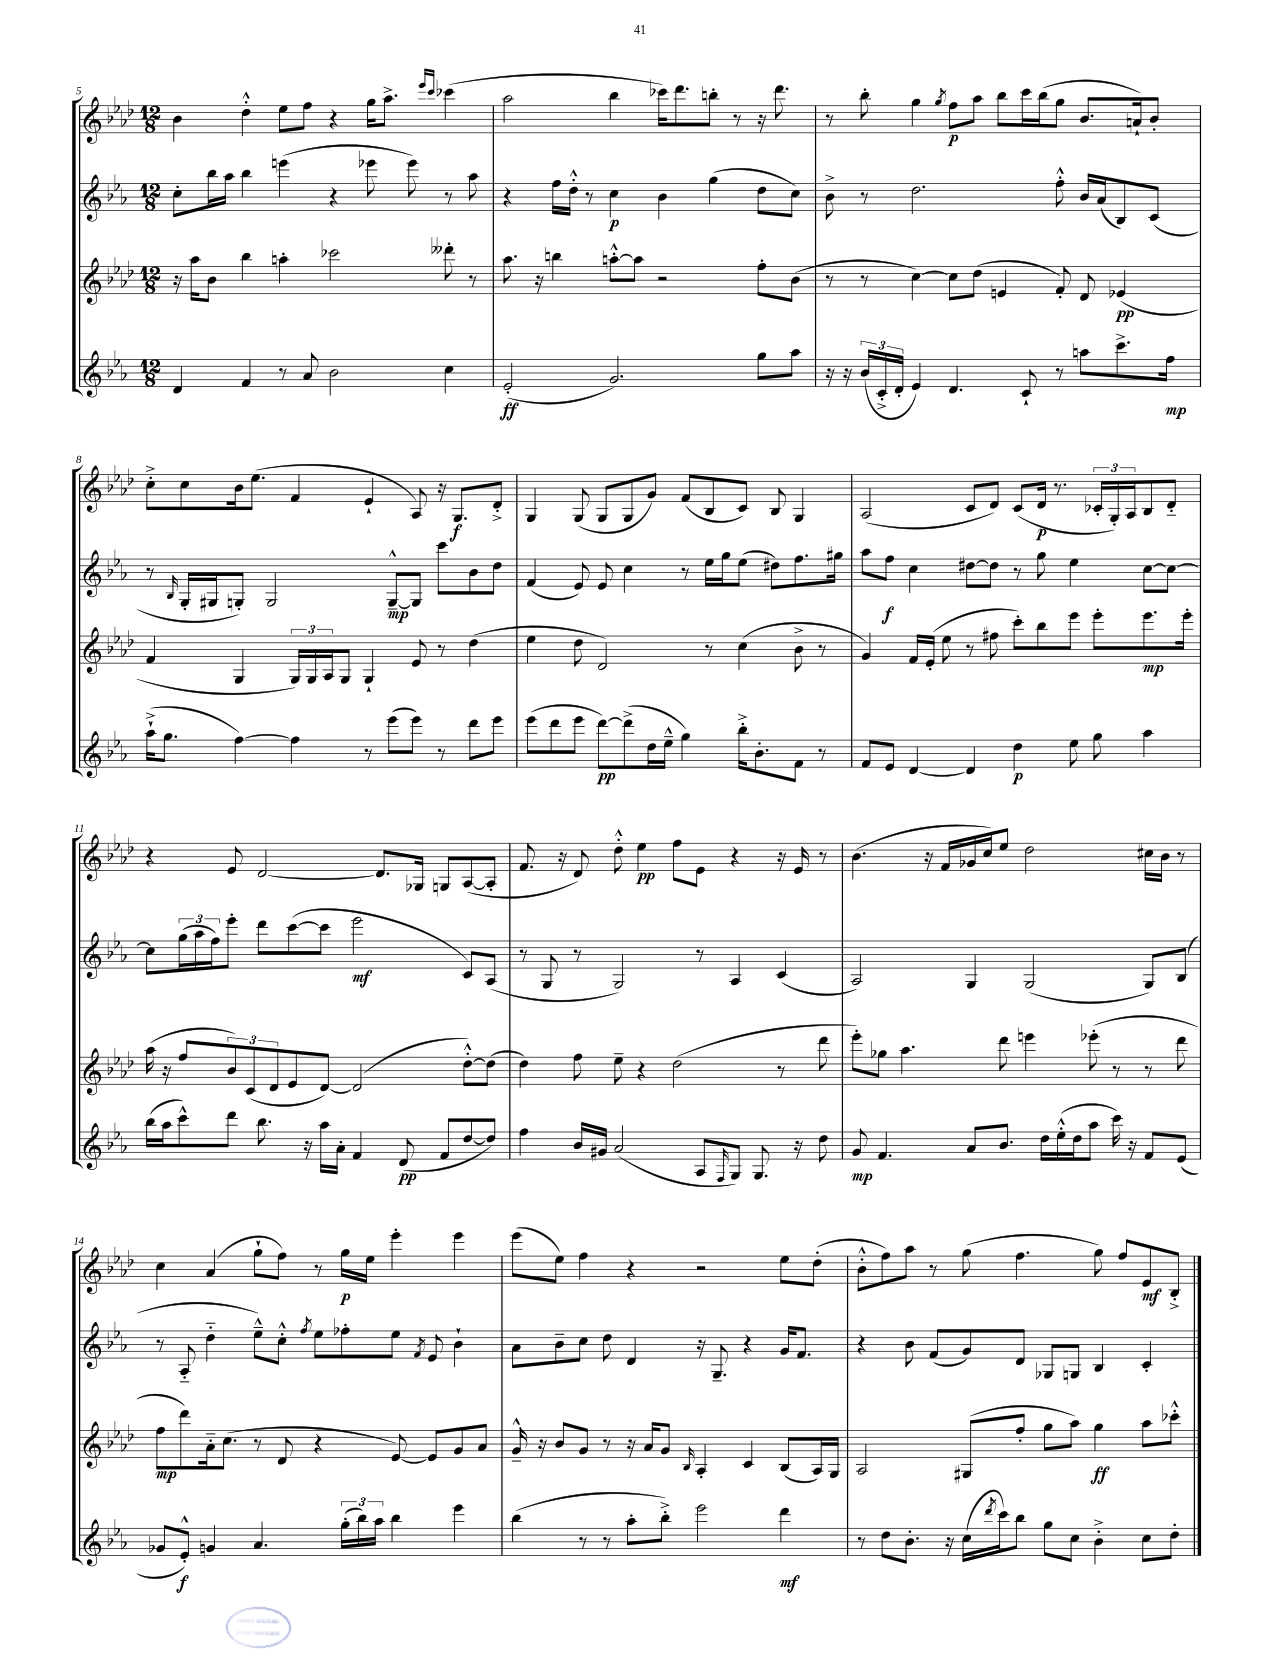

**kern	**dynam	**kern	**dynam	**kern	**dynam	**kern	**dynam
*part4	*part4	*part3	*part3	*part2	*part2	*part1	*part1
*staff4	*staff4	*staff3	*staff3	*staff2	*staff2	*staff1	*staff1
*clefG2	*	*clefG2	*	*clefG2	*	*clefG2	*
*k[b-e-a-]	*	*k[b-e-a-d-]	*	*k[b-e-a-]	*	*k[b-e-a-d-]	*
*M12/8	*	*M12/8	*	*M12/8	*	*M12/8	*
=5	=5	=5	=5	=5	=5	=5	=5
4d/	.	16r	.	8cc'\L	.	4b-\	.
.	.	16aa-\KL	.	.	.	.	.
.	.	8b-\J	.	16bb-\L	.	.	.
.	.	.	.	16aa-\JJ	.	.	.
4f/	.	4bb-\	.	4bb-\	.	4dd-'^^\	.
8r	.	4aan'\	.	(4eeen\	.	8ee-\L	.
8a-/	.	.	.	.	.	8ff\J	.
2b-\	.	2ccc-X\	.	4r	.	4r	.
.	.	.	.	8eee-X\	.	16gg\KL	.
.	.	.	.	.	.	8.aa-^\J	.
.	.	.	.	8eee-\)	.	.	.
.	.	.	.	.	.	16qqeee-/LL	.
.	.	.	.	.	.	16qqccc/JJ	.
4cc\	.	8ddd--X'\	.	8r	.	(4ccc-X\	.
.	.	8r	.	8aa-\	.	.	.
=6	=6	=6	=6	=6	=6	=6	=6
(2e-'/	ff	8.aa-\	.	4r	.	2aa-\	.
.	.	16r	.	.	.	.	.
.	.	4bbn\	.	16ff\LL	.	.	.
.	.	.	.	16dd'^^\JJ	.	.	.
.	.	.	.	8r	.	.	.
2.g/)	.	[8aan'^^\L	.	4cc\	p	4bb-\	.
.	.	8aa\J]	.	.	.	.	.
.	.	2r	.	4b-\	.	16ccc-X\KL)	.
.	.	.	.	.	.	8.ddd-\	.
.	.	.	.	(4gg\	.	8bbn'\J	.
.	.	.	.	.	.	8r	.
8gg\L	.	8ff'\L	.	8dd\L	.	16r	.
.	.	.	.	.	.	8.ddd-\	.
8aa-\J	.	(8b-\J	.	8cc\J)	.	.	.
=7	=7	=7	=7	=7	=7	=7	=7
16r	.	8r	.	8b-^\	.	8r	.
16r	.	.	.	.	.	.	.
(24b-/LL	.	8r	.	8r	.	8bb-'\	.
24c'^/	.	.	.	.	.	.	.
24d'/JJ	.	.	.	.	.	.	.
4e-/)	.	[4cc\)	.	2.dd\	.	4gg\	.
.	.	.	.	.	.	8qgg/	.
4.d/	.	8cc\L]	.	.	.	8ff\L	p
.	.	(8dd-\J	.	.	.	8aa-\J	.
.	.	4en/	.	.	.	8bb-\L	.
8c`/	.	.	.	.	.	16ccc\L	.
.	.	.	.	.	.	(16bb-\J	.
8r	.	8f'/)	.	8ff'^^\	.	8gg\J	.
8aan\L	.	8d-/	.	16b-/LL	.	8.b-/L	.
.	.	.	.	(16a-/J	.	.	.
8.ccc^\	.	(4e-X/	pp	8B-/)	.	.	.
.	.	.	.	.	.	16an`/k)	.
.	.	.	.	(8c/J	.	8b-'/J	.
16ff\Jk	mp	.	.	.	.	.	.
!!LO:LB:g=z
=8	=8	=8	=8	=8	=8	=8	=8
(16aa-`^\KL	.	4f/	.	8r	.	8cc'^\L	.
8.gg\J	.	.	.	.	.	.	.
.	.	.	.	16qqB-/	.	.	.
.	.	.	.	16G'/LL	.	8cc\	.
.	.	.	.	16G#X/J	.	.	.
[4ff\)	.	4G/	.	8Gn'/J)	.	16b-\k	.
.	.	.	.	.	.	(8.ee-\J	.
.	.	.	.	2G/	.	.	.
4ff\]	.	24G/LL)	.	.	.	4f/	.
.	.	24G/	.	.	.	.	.
.	.	24A-/J	.	.	.	.	.
.	.	8G/J	.	.	.	.	.
8r	.	4G`/	.	.	.	4e-`/	.
(8eee-\L	.	.	.	[8G~^^/L	mp	.	.
8eee-\J)	.	8e-/	.	8G/J]	.	8A-/)	.
8r	.	8r	.	8ccc\L	.	16r	.
.	.	.	.	.	.	8.G/L	f
8ddd\L	.	(4dd-\	.	8b-\	.	.	.
8eee-\J	.	.	.	8dd\J	.	8d-'^/J	.
=9	=9	=9	=9	=9	=9	=9	=9
(8eee-\L	.	4ee-\	.	(4f/	.	4G/	.
8ddd\	.	.	.	.	.	.	.
8eee-\J	.	8dd-\	.	8e-/)	.	(8G/	.
[8ddd\L)	pp	2d-/)	.	8e-/	.	8G/L	.
(8ddd^\]	.	.	.	4cc\	.	8G/	.
16dd\L	.	.	.	.	.	8g/J)	.
16ee-~^^\JJ	.	.	.	.	.	.	.
4gg\)	.	.	.	8r	.	(8f/L	.
.	.	8r	.	16ee-\LL	.	8B-/	.
.	.	.	.	16gg\J	.	.	.
16bb-'^\KL	.	(4cc\	.	(8ee-\J	.	8c/J)	.
8.b-'\	.	.	.	.	.	.	.
.	.	.	.	8dd#X\L)	.	8B-/	.
8f\J	.	8b-^\	.	8.ff\	.	4G/	.
8r	.	8r	.	.	.	.	.
.	.	.	.	16gg#X\Jk	.	.	.
=10	=10	=10	=10	=10	=10	=10	=10
8f/L	.	4g/)	.	8aa-\L	.	(2A-/	.
8e-/J	.	.	.	8ff\J	f	.	.
[4d/	.	16f/LL	.	4cc\	.	.	.
.	.	(16e-'/JJ	.	.	.	.	.
.	.	8ee-\	.	.	.	.	.
4d/]	.	8r	.	[8dd#X\L	.	8c/L	.
.	.	8ff#X\	.	8dd#\J]	.	8d-/J)	.
4dd\	p	8ccc'\L)	.	8r	.	(8c/L	.
.	.	8bb-\	.	8gg\	.	16d-/Jk	p
.	.	.	.	.	.	8.r	.
8ee-\	.	8eee-\J	.	4ee-\	.	.	.
8gg\	.	8eee-'\L	.	.	.	24c-X'/LL	.
.	.	.	.	.	.	24G'/)	.
.	.	.	.	.	.	24A-/J	.
4aa-\	.	8.eee-\	mp	[8cc\L	.	8B-/	.
.	.	.	.	8cc\J_	.	8d-/J	.
.	.	16eee-'\Jk	.	.	.	.	.
!!LO:LB:g=z
=11	=11	=11	=11	=11	=11	=11	=11
(16bb-\LL	.	(16aa-\	.	8cc\L]	.	4r	.
16aa-\J	.	16r	.	.	.	.	.
8ccc^^\)	.	8ff/L	.	(24gg\L	.	.	.
.	.	.	.	24aa-\	.	.	.
.	.	.	.	24ff\J)	.	.	.
8ddd\J	.	12b-/)	.	8eee-'\J	.	8e-/	.
.	.	(12c/	.	.	.	.	.
8.bb-\	.	.	.	8ddd\L	.	[2d-/	.
.	.	12d-/	.	.	.	.	.
.	.	8e-/	.	([8ccc\	.	.	.
16r	.	.	.	.	.	.	.
16aa-\LL	.	[8d-/J)	.	8ccc\J]	.	.	.
16a-'\JJ	.	.	.	.	.	.	.
4f/	.	(2d-/]	.	2eee-\	mf	.	.
.	.	.	.	.	.	8.d-/L]	.
(8d/	pp	.	.	.	.	.	.
.	.	.	.	.	.	16G-X/Jk	.
8f/L	.	.	.	.	.	8Gn/L	.
[8dd/	.	[8dd-'^^\L)	.	8c/L)	.	([8A-/	.
8dd/J])	.	(8dd-\J]	.	(8A-/J	.	8A-'/J]	.
=12	=12	=12	=12	=12	=12	=12	=12
4ff\	.	4dd-\)	.	8r	.	8.f/	.
.	.	.	.	8G/	.	.	.
.	.	.	.	.	.	16r	.
16b-/LL	.	8ff\	.	8r	.	8d-/)	.
16g#X/JJ	.	.	.	.	.	.	.
(2a-/	.	8ee-~\	.	2G/)	.	8dd-'^^\	.
.	.	4r	.	.	.	4ee-\	pp
.	.	(2dd-\	.	.	.	8ff\L	.
8A-/L	.	.	.	8r	.	8e-\J	.
16qqF/	.	.	.	.	.	.	.
8G/J)	.	.	.	4A-/	.	4r	.
8.G/	.	.	.	.	.	.	.
.	.	8r	.	(4c/	.	16r	.
16r	.	.	.	.	.	16e-/	.
8dd\	.	8ddd-\	.	.	.	8r	.
=13	=13	=13	=13	=13	=13	=13	=13
8g/	mp	8eee-'\L)	.	2A-/)	.	(4.b-\	.
4.f/	.	8gg-X\J	.	.	.	.	.
.	.	4.aa-\	.	.	.	.	.
.	.	.	.	.	.	16r	.
.	.	.	.	.	.	16f/LL	.
8a-/L	.	.	.	4G/	.	16g-X/	.
.	.	.	.	.	.	16cc/J)	.
8.b-/J	.	8ddd-\	.	.	.	8ee-/J	.
.	.	4eeen\	.	(2G/	.	2dd-\	.
16dd\LL	.	.	.	.	.	.	.
(16ee-'^^\	.	.	.	.	.	.	.
16dd\J	.	.	.	.	.	.	.
8aa-\J	.	(8eee-X'\	.	.	.	.	.
16ccc\)	.	8r	.	.	.	.	.
16r	.	.	.	.	.	.	.
8f/L	.	8r	.	8G/L)	.	16cc#X\LL	.
.	.	.	.	.	.	16b-\JJ	.
(8e-/J	.	8ddd-\	.	(8B-/J	.	8r	.
!!LO:LB:g=z
=14	=14	=14	=14	=14	=14	=14	=14
8g-X/L	.	8ff\L	mp	8r	.	4cc\	.
8e-'^^/J)	f	8ddd-\)	.	8A-/	.	.	.
4gn/	.	16a-\k	.	4dd\	.	(4a-/	.
.	.	(8.cc\J	.	.	.	.	.
4.a-/	.	8r	.	8ee-~^^\L)	.	8gg`\L	.
.	.	8d-/	.	8cc'^^\J	.	8ff\J)	.
.	.	.	.	8qff/	.	.	.
.	.	4r	.	8ee-\L	.	8r	.
(24gg'\LL	.	.	.	8ff-X'\	.	16gg\LL	p
24bb-\)	.	.	.	.	.	.	.
.	.	.	.	.	.	16ee-\JJ	.
24aa-\JJ	.	.	.	.	.	.	.
4bb-\	.	[8e-/)	.	8ee-\J	.	4eee-'\	.
.	.	.	.	8qf/	.	.	.
.	.	8e-/L]	.	8e-/	.	.	.
4eee-\	.	8g/	.	4b-`\	.	4eee-\	.
.	.	8a-/J	.	.	.	.	.
=15	=15	=15	=15	=15	=15	=15	=15
(4bb-\	.	16g~^^/	.	8a-\L	.	(8eee-\L	.
.	.	16r	.	.	.	.	.
.	.	8b-/L	.	8b-~\	.	8ee-\J)	.
8r	.	8g/J	.	8cc\J	.	4ff\	.
8r	.	8r	.	8dd\	.	.	.
8aa-'\L	.	16r	.	4d/	.	4r	.
.	.	16a-/KL	.	.	.	.	.
8bb-'^\J)	.	8g/J	.	.	.	.	.
.	.	16qqB-/	.	.	.	.	.
2eee-\	.	4A-'/	.	16r	.	2r	.
.	.	.	.	8.G~/	.	.	.
.	.	4c/	.	4r	.	.	.
4ddd\	mf	(8B-/L	.	16g/KL	.	8ee-\L	.
.	.	.	.	8.f/J	.	.	.
.	.	16A-/L)	.	.	.	(8dd-'\J	.
.	.	16G/JJ	.	.	.	.	.
=16	=16	=16	=16	=16	=16	=16	=16
8r	.	2A-/	.	4r	.	8b-'^^\L	.
8dd\L	.	.	.	.	.	8ff\)	.
8.b-'\J	.	.	.	8b-\	.	8aa-\J	.
.	.	.	.	(8f/L	.	8r	.
16r	.	.	.	.	.	.	.
(16cc\LL	.	(8G#X/L	.	8g/)	.	(8gg\	.
8qddd/	.	.	.	.	.	.	.
16ccc\J)	.	.	.	.	.	.	.
8bb-\J	.	8ff'/J	.	8d/J	.	4.ff\	.
8gg\L	.	8gg\L	.	8G-X/L	.	.	.
8cc\J	.	8aa-\J)	.	8Gn/J	.	.	.
4b-'^\	.	4gg\	ff	4B-/	.	8gg\)	.
.	.	.	.	.	.	8ff/L	.
8cc\L	.	8aa-\L	.	4c'/	.	8e-/	mf
8dd'\J	.	8ccc-X'^^\J	.	.	.	8B-'^/J	.
==	==	==	==	==	==	==	==
*-	*-	*-	*-	*-	*-	*-	*-
